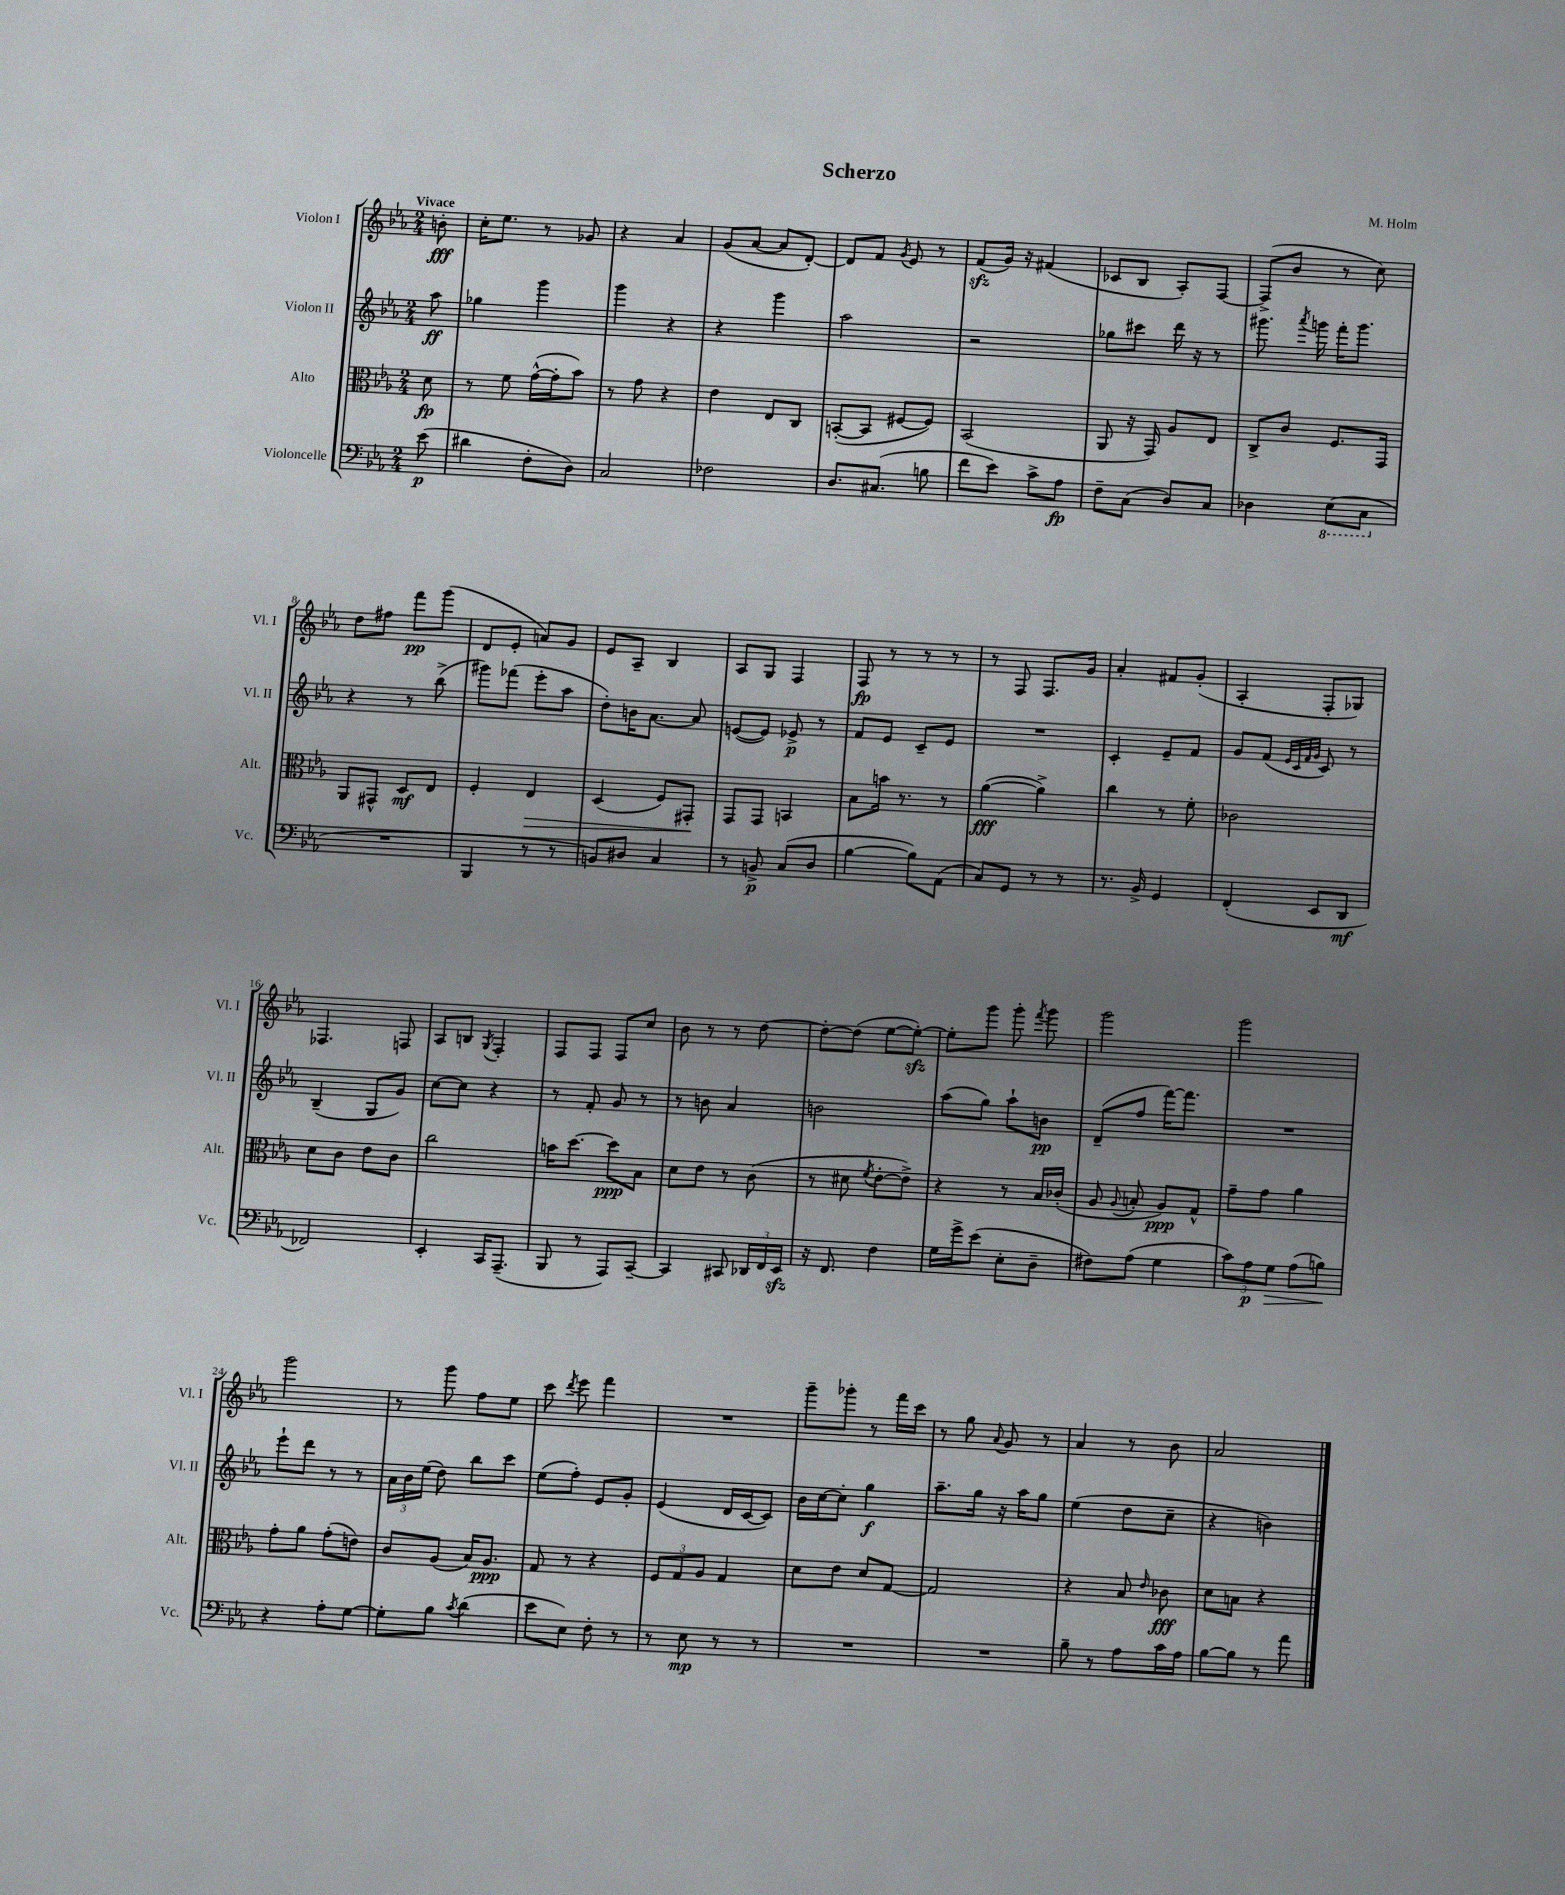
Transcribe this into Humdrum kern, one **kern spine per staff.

**kern	**kern	**kern	**kern
*staff4	*staff3	*staff2	*staff1
*clefF4	*clefC3	*clefG2	*clefG2
*k[b-e-a-]	*k[b-e-a-]	*k[b-e-a-]	*k[b-e-a-]
*M2/4	*M2/4	*M2/4	*M2/4
(8e-\	8d\	8aa-\	8b'\
=	=	=	=
4d#\	8r	4gg-\	16cc'\LK
.	.	.	8.ee-\J
.	8f\	.	.
8F'\L	([16g^^\LL	4ggg\	8r
.	16g'\]J	.	.
8D\J)	8b-\J)	.	8g-/
=	=	=	=
2C/	8r	4ggg\	4r
.	8g\	.	.
.	4r	4r	4a-/
=	=	=	=
2F-\	4e-\	4r	(8g/L
.	.	.	[8a-/J
.	8E-/L	4ggg\	8a-/]L
.	8C/J	.	[8d'/J)
=	=	=	=
8.D/L	([8BB'/L	2aa-\	8d/]L
.	8BB/]J	.	8f/J
(8.C#/J	.	.	.
.	.	.	8qg/
.	[8F#/L	.	8e-/
8B\	8F#/]J)	.	8r
=	=	=	=
8f\L	(2BB-/	2r	(8f/L
8e-\J)	.	.	16g/Jk)
.	.	.	16r
8c^\L	.	.	(4f#/
8A-\J	.	.	.
=	=	=	=
8F~\L	8AA-/	8gg-\L	8c-/L
(8C\J	16r	8ccc#\J	8B-/J
.	16GG/)	.	.
8D/L)	8A-/L	16ddd\	8A-'/L)
.	.	16r	.
8C/J	8E-/J	8r	[8F/J
=	=	=	=
4D-\	8C^/L	8.ggg#\	(8F^/]L
.	8c/J	.	8b-/J
.	.	8qaaa-/	.
.	.	16ggg\	.
(8EE-\L	8.F/L	16fff'\LK	8r
.	.	8.ggg\J	.
8CC\J	.	.	8cc\)
.	16GG/Jk	.	.
=	=	=	=
2r	8AA-/L	4r	8dd\L
.	8GG#^^/J	.	8ff#\J
.	8D/L	8r	8fff\L
.	8E-/J	(8bb-^\	(8ggg\J
=	=	=	=
4BBB-/	4F'/	8ggg#\L)	8d/L
.	.	(8fff-\J	8e-'/J
8r	4E-/	8eee-'\L	8a/L)
8r	.	8aa-\J	8g/J
=	=	=	=
8BB/L)	(4D/	8dd'\L)	8e-/L
8D#/J	.	16b\K	8A-~/J
.	.	[8.a-\J	.
4C/	8F/L)	.	4B-/
.	8GG#'/J	8a-/]	.
=	=	=	=
8r	8GG/L	([8e/L	8A-/L
8BB^/	8GG/J	8e/]J)	8G/J
(8C/L	4BB/	8e-^/	4F/
8D/J	.	8r	.
=	=	=	=
[4B-\	8B-\L	8f/L	8F/
.	16b\Jk	8e-/J	8r
.	8.r	.	.
8B-\]L)	.	8c~/L	8r
(8AA-\J	8r	8e-/J	8r
=	=	=	=
8C/L)	([4a-\	2r	8r
8GG/J	.	.	8F/
8r	4a-^\])	.	8.F/L
8r	.	.	.
.	.	.	16g/Jk
=	=	=	=
8.r	4cc\	4c'/	4a-'/
16BB-^/	.	.	.
4GG/	8r	8e-~/L	8f#/L
.	8f'\	8f/J	(8g'/J
=	=	=	=
(4FF'/	2c-\	8g/L	4A-'/
.	.	(8f/J	.
.	.	32qqe-/LLL	.
.	.	32qqc/	.
.	.	32qqf/	.
.	.	32qqg/JJJ	.
8EE-/L	.	8c/)	8F'/L
8DD/J	.	8r	8G-/J)
=	=	=	=
2FF-/)	8d\L	(4B-~/	4.F-/
.	8c\J	.	.
.	8e-\L	8G/L	.
.	8c\J	8g/J)	8F/
=	=	=	=
4EE-'/	2cc\	[8cc\L	8A-/L
.	.	8cc\]J	8B/J
.	.	.	8qG/
16CC/LK	.	4r	4F'/
(8.AAA-~/J	.	.	.
=	=	=	=
8BBB-/	16b\LK	8r	8F/L
.	[8.dd\J	.	.
8r	.	8f'/	8F/J
8AAA-/L)	8dd\]L	8g/	8F/L
[8CC~/J	8B-\J	8r	8cc/J
=	=	=	=
4CC/]	8d\L	8r	8b-\
.	8e-\J	8b\	8r
8CC#/	8r	4a-/	8r
24DD-/LL	(8c\	.	[8dd\
24FF/	.	.	.
24EE-/JJ	.	.	.
=	=	=	=
16r	8r	2b\	8dd'\_L
8.FF/	.	.	.
.	8d#\	.	(8dd\]J
.	8qf/	.	.
4F\	[8e-'\L	.	[8ee-\L
.	8e-^\]J)	.	8ee-'\_J)
=	=	=	=
16G\LL	4r	(8aa-\L	8ee-'\]L
16g^\J	.	.	.
(8e-\J	.	8gg\J)	8ggg\J
8E-'\L	8r	8aa-`\L	8ggg'\
.	.	.	8qfff/
8D~\J	16B-/LL	8b\J	8ggg\
.	(16c-'/JJ	.	.
=	=	=	=
8F#\L)	8A-/	(8d~/L	2ggg\
.	8qqA-/	.	.
(8A-\J	8B'/	8ff/J	.
4G\	8A-/L)	[16fff\LK)	.
.	.	8.fff\]J	.
.	8G^^/J	.	.
=	=	=	=
12c\L)	8g~\L	2r	2ggg\
12A-\	.	.	.
.	8g\J	.	.
12G\J	.	.	.
(8A-\L	4a-\	.	.
8B\J)	.	.	.
=	=	=	=
4r	8g'\L	8eee-`\L	2ggg\
.	8a-\J	8ddd\J	.
8A-'\L	(8g'\L	8r	.
[8G\J	8e\J)	8r	.
=	=	=	=
8G'\]L	8c/L	24a-\LL	8r
.	.	24b-\	.
.	.	(24ee-\JJ	.
8B-\J	(8A-/J	8dd\)	8ggg\
8qc/	.	.	.
(4d\	16B-/LK)	8bb-\L	8ff\L
.	8.A-/J	.	.
.	.	8ccc\J	8ee-\J
=	=	=	=
8e-\L	8G/	(8ee-\L	8ccc\
.	.	.	8qddd/
8E-\J)	8r	8ff'\J)	8eee-\
8F'\	4r	8e-/L	4fff\
8r	.	8g'/J	.
=	=	=	=
8r	12F/L	(4e-/	2r
.	12G/	.	.
8E-\	.	.	.
.	12A-/J	.	.
8r	4G/	16d/LL	.
.	.	[16c/J	.
8r	.	8c/]J)	.
=	=	=	=
2r	8d\L	16b-\LL	8ggg~\L
.	.	[16cc\J	.
.	8e-\J	8cc'\]J	8ggg-'\J
.	8d/L	4gg\	8r
.	[8G/J	.	16fff\LL
.	.	.	16ccc\JJ
=	=	=	=
2r	2G/]	8.aa-~\L	8r
.	.	.	8gg\
.	.	16gg\Jk	.
.	.	.	8qqa-/
.	.	16r	8g/
.	.	16aa-\LK	.
.	.	8gg\J	8r
=	=	=	=
8B-~\	4r	(4ee-\	4a-/
8r	.	.	.
8A-\L	8B-/	8dd\L	8r
.	16qqe-/	.	.
16c\L	8c-\	8cc~\J	8b-\
16A-\JJ	.	.	.
=	=	=	=
[8B-\L	8d\L	4r	2a-/
8B-\]J	8B\J	.	.
8r	4r	4b\)	.
8a-\	.	.	.
==	==	==	==
*-	*-	*-	*-
